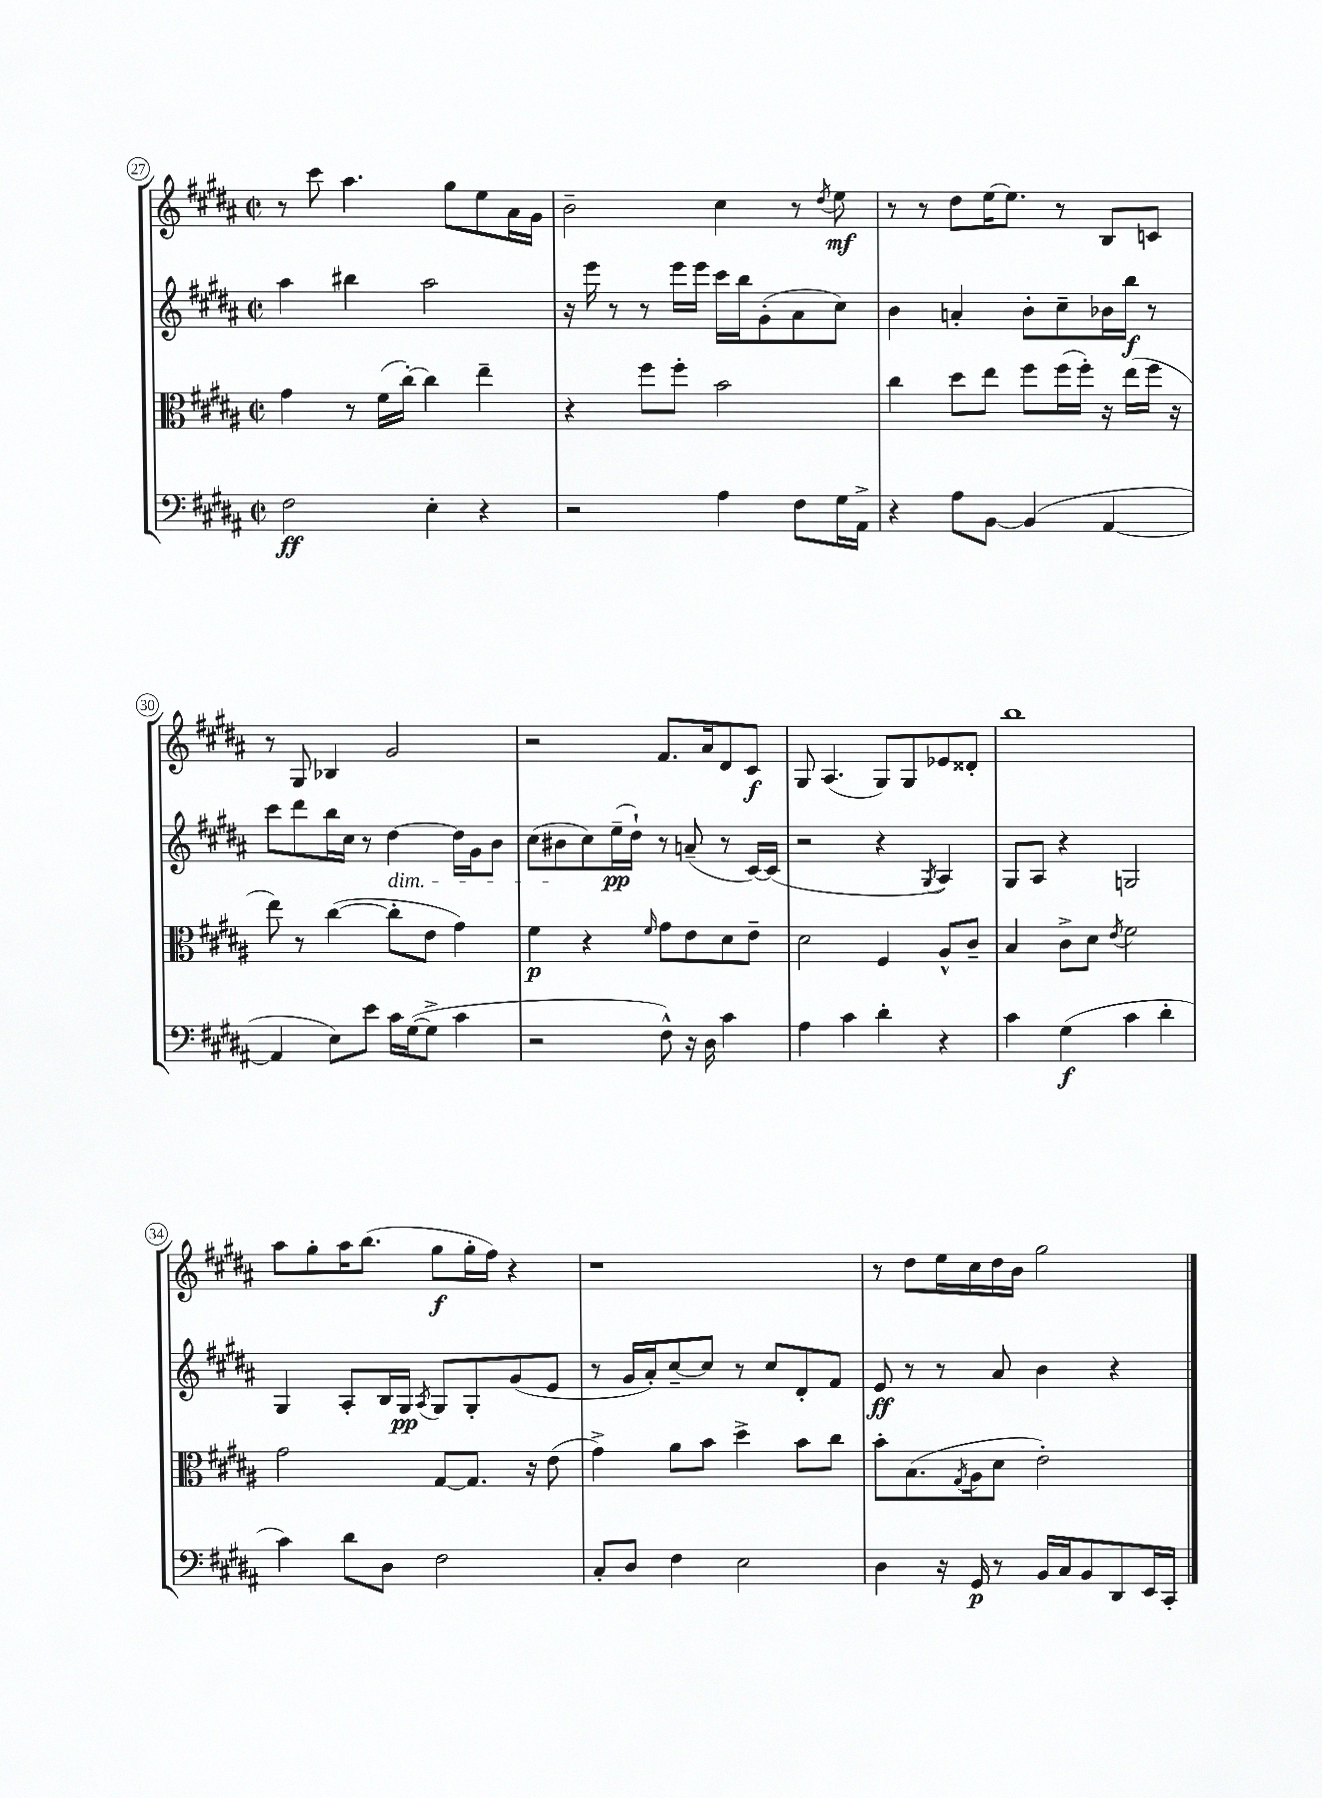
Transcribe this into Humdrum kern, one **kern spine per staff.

**kern	**dynam	**kern	**dynam	**kern	**dynam	**kern	**dynam
*part4	*part4	*part3	*part3	*part2	*part2	*part1	*part1
*staff4	*staff4	*staff3	*staff3	*staff2	*staff2	*staff1	*staff1
*clefF4	*	*clefC3	*	*clefG2	*	*clefG2	*
*k[f#c#g#d#a#]	*	*k[f#c#g#d#a#]	*	*k[f#c#g#d#a#]	*	*k[f#c#g#d#a#]	*
*M2/2	*	*M2/2	*	*M2/2	*	*M2/2	*
*met(c|)	*	*met(c|)	*	*met(c|)	*	*met(c|)	*
=27	=27	=27	=27	=27	=27	=27	=27
2F#\	ff	4g#\	.	4aa#\	.	8r	.
.	.	.	.	.	.	8ccc#\	.
.	.	8r	.	4bb#X\	.	4.aa#\	.
.	.	(16f#\LL	.	.	.	.	.
.	.	[16cc#'\JJ)	.	.	.	.	.
4E'\	.	4cc#\]	.	2aa#\	.	.	.
.	.	.	.	.	.	8gg#\L	.
4r	.	4ee~\	.	.	.	8ee\	.
.	.	.	.	.	.	16a#\L	.
.	.	.	.	.	.	16g#\JJ	.
=28	=28	=28	=28	=28	=28	=28	=28
2r	.	4r	.	16r	.	2b~\	.
.	.	.	.	16eee\	.	.	.
.	.	.	.	8r	.	.	.
.	.	8ff#\L	.	8r	.	.	.
.	.	8ff#'\J	.	16eee\LL	.	.	.
.	.	.	.	16eee\JJ	.	.	.
4A#\	.	2b\	.	16ccc#\LL	.	4cc#\	.
.	.	.	.	16bb\J	.	.	.
.	.	.	.	(8g#'\	.	.	.
8F#\L	.	.	.	8a#\	.	8r	.
.	.	.	.	.	.	8qdd#/	.
16G#\L	.	.	.	8cc#\J)	.	8ee\	mf
16AA#^\JJ	.	.	.	.	.	.	.
=29	=29	=29	=29	=29	=29	=29	=29
4r	.	4cc#\	.	4b\	.	8r	.
.	.	.	.	.	.	8r	.
8A#\L	.	8dd#\L	.	4an'/	.	8dd#\L	.
[8BB\J	.	8ee\J	.	.	.	[16ee\K	.
.	.	.	.	.	.	8.ee\J]	.
(4BB/]	.	8ff#\L	.	8b'\L	.	.	.
.	.	(16ff#\L	.	8cc#~\	.	8r	.
.	.	16ff#'\JJ)	.	.	.	.	.
[4AA#/	.	16r	.	16b-X\L	.	8B/L	.
.	.	(16ee\LL	.	16bb\JJ	f	.	.
.	.	16ff#\JJ	.	8r	.	8cn/J	.
.	.	16r	.	.	.	.	.
!!LO:LB:g=z
=30	=30	=30	=30	=30	=30	=30	=30
4AA#/]	.	8ee\)	.	8ccc#\L	.	8r	.
.	.	8r	.	8ddd#\	.	8G#/	.
8E\L)	.	([4cc#\	.	16bb\L	.	4B-X/	.
.	.	.	.	16cc#\JJ	.	.	.
8e\J	.	.	.	8r	.	.	.
!	!	!	!	!LO:TX:b:i:t=dim.	!	!	!
16c#\LL	.	8cc#'\L]	.	[4dd#\	.	2g#/	.
([16G#\J	.	.	.	.	.	.	.
8G#^\J]	.	8e\J	.	.	.	.	.
4c#\	.	4g#\)	.	16dd#\LL]	.	.	.
.	.	.	.	16g#\J	.	.	.
.	.	.	.	8b\J	.	.	.
=31	=31	=31	=31	=31	=31	=31	=31
2r	.	4f#\	p	(8cc#\L	.	2r	.
.	.	.	.	8b#X\	.	.	.
.	.	4r	.	8cc#\)	.	.	.
.	.	.	.	(16ee~\L	pp	.	.
.	.	.	.	16dd#`\JJ)	.	.	.
.	.	16qqf#/	.	.	.	.	.
8F#^^\)	.	8g#\L	.	8r	.	8.f#/L	.
16r	.	8e\	.	(8an~/	.	.	.
16D#\	.	.	.	.	.	16a#/k	.
4c#\	.	8d#\	.	8r	.	8d#/	.
.	.	8e~\J	.	[16c#/LL)	.	8c#/J	f
.	.	.	.	(16c#/JJ]	.	.	.
=32	=32	=32	=32	=32	=32	=32	=32
4A#\	.	2d#\	.	2r	.	8G#/	.
.	.	.	.	.	.	(4.A#/	.
4c#\	.	.	.	.	.	.	.
4d#'\	.	4F#/	.	4r	.	8G#/L)	.
.	.	.	.	.	.	8G#/	.
.	.	.	.	8qG#/	.	.	.
4r	.	8A#^^/L	.	4A#/)	.	8e-X/	.
.	.	8c#~/J	.	.	.	8d##X'/J	.
=33	=33	=33	=33	=33	=33	=33	=33
4c#\	.	4B/	.	8G#/L	.	1bb	.
.	.	.	.	8A#/J	.	.	.
(4G#\	f	8c#^\L	.	4r	.	.	.
.	.	8d#\J	.	.	.	.	.
.	.	8qe/	.	.	.	.	.
4c#\	.	2f#\	.	2Gn/	.	.	.
4d#'\	.	.	.	.	.	.	.
!!LO:LB:g=z
=34	=34	=34	=34	=34	=34	=34	=34
4c#\)	.	2g#\	.	4G#/	.	8aa#\L	.
.	.	.	.	.	.	8gg#'\	.
8d#\L	.	.	.	8A#'/L	.	16aa#\K	.
.	.	.	.	.	.	(8.bb\J	.
8D#\J	.	.	.	16B/L	.	.	.
.	.	.	.	16G#/JJ	pp	.	.
.	.	.	.	8qA#/	.	.	.
2F#\	.	[8G#/L	.	8G#/L	.	8gg#\L	f
.	.	8.G#/J]	.	8G#'/	.	16gg#'\L	.
.	.	.	.	.	.	16ff#\JJ)	.
.	.	.	.	(8g#/	.	4r	.
.	.	16r	.	.	.	.	.
.	.	(8e\	.	8e/J	.	.	.
=35	=35	=35	=35	=35	=35	=35	=35
8C#'/L	.	4g#^\)	.	8r	.	1r	.
8D#/J	.	.	.	16g#/LL	.	.	.
.	.	.	.	16a#'/J)	.	.	.
4F#\	.	8a#\L	.	[8cc#~/	.	.	.
.	.	8b\J	.	8cc#/J]	.	.	.
2E\	.	4dd#^\	.	8r	.	.	.
.	.	.	.	8cc#/L	.	.	.
.	.	8b\L	.	8d#'/	.	.	.
.	.	8cc#\J	.	8f#/J	.	.	.
=36	=36	=36	=36	=36	=36	=36	=36
4D#\	.	8b'\L	.	8e/	ff	8r	.
.	.	(8.B\	.	8r	.	8dd#\L	.
16r	.	.	.	8r	.	16ee\L	.
.	.	8qG#/	.	.	.	.	.
16GG#/	p	16A#\k	.	.	.	16cc#\	.
8r	.	8d#\J	.	8a#/	.	16dd#\	.
.	.	.	.	.	.	16b\JJ	.
16BB/LL	.	2e'\)	.	4b\	.	2gg#\	.
16C#/J	.	.	.	.	.	.	.
8BB/	.	.	.	.	.	.	.
8DD#/	.	.	.	4r	.	.	.
16EE/L	.	.	.	.	.	.	.
16CC#'/JJ	.	.	.	.	.	.	.
==	==	==	==	==	==	==	==
*-	*-	*-	*-	*-	*-	*-	*-
